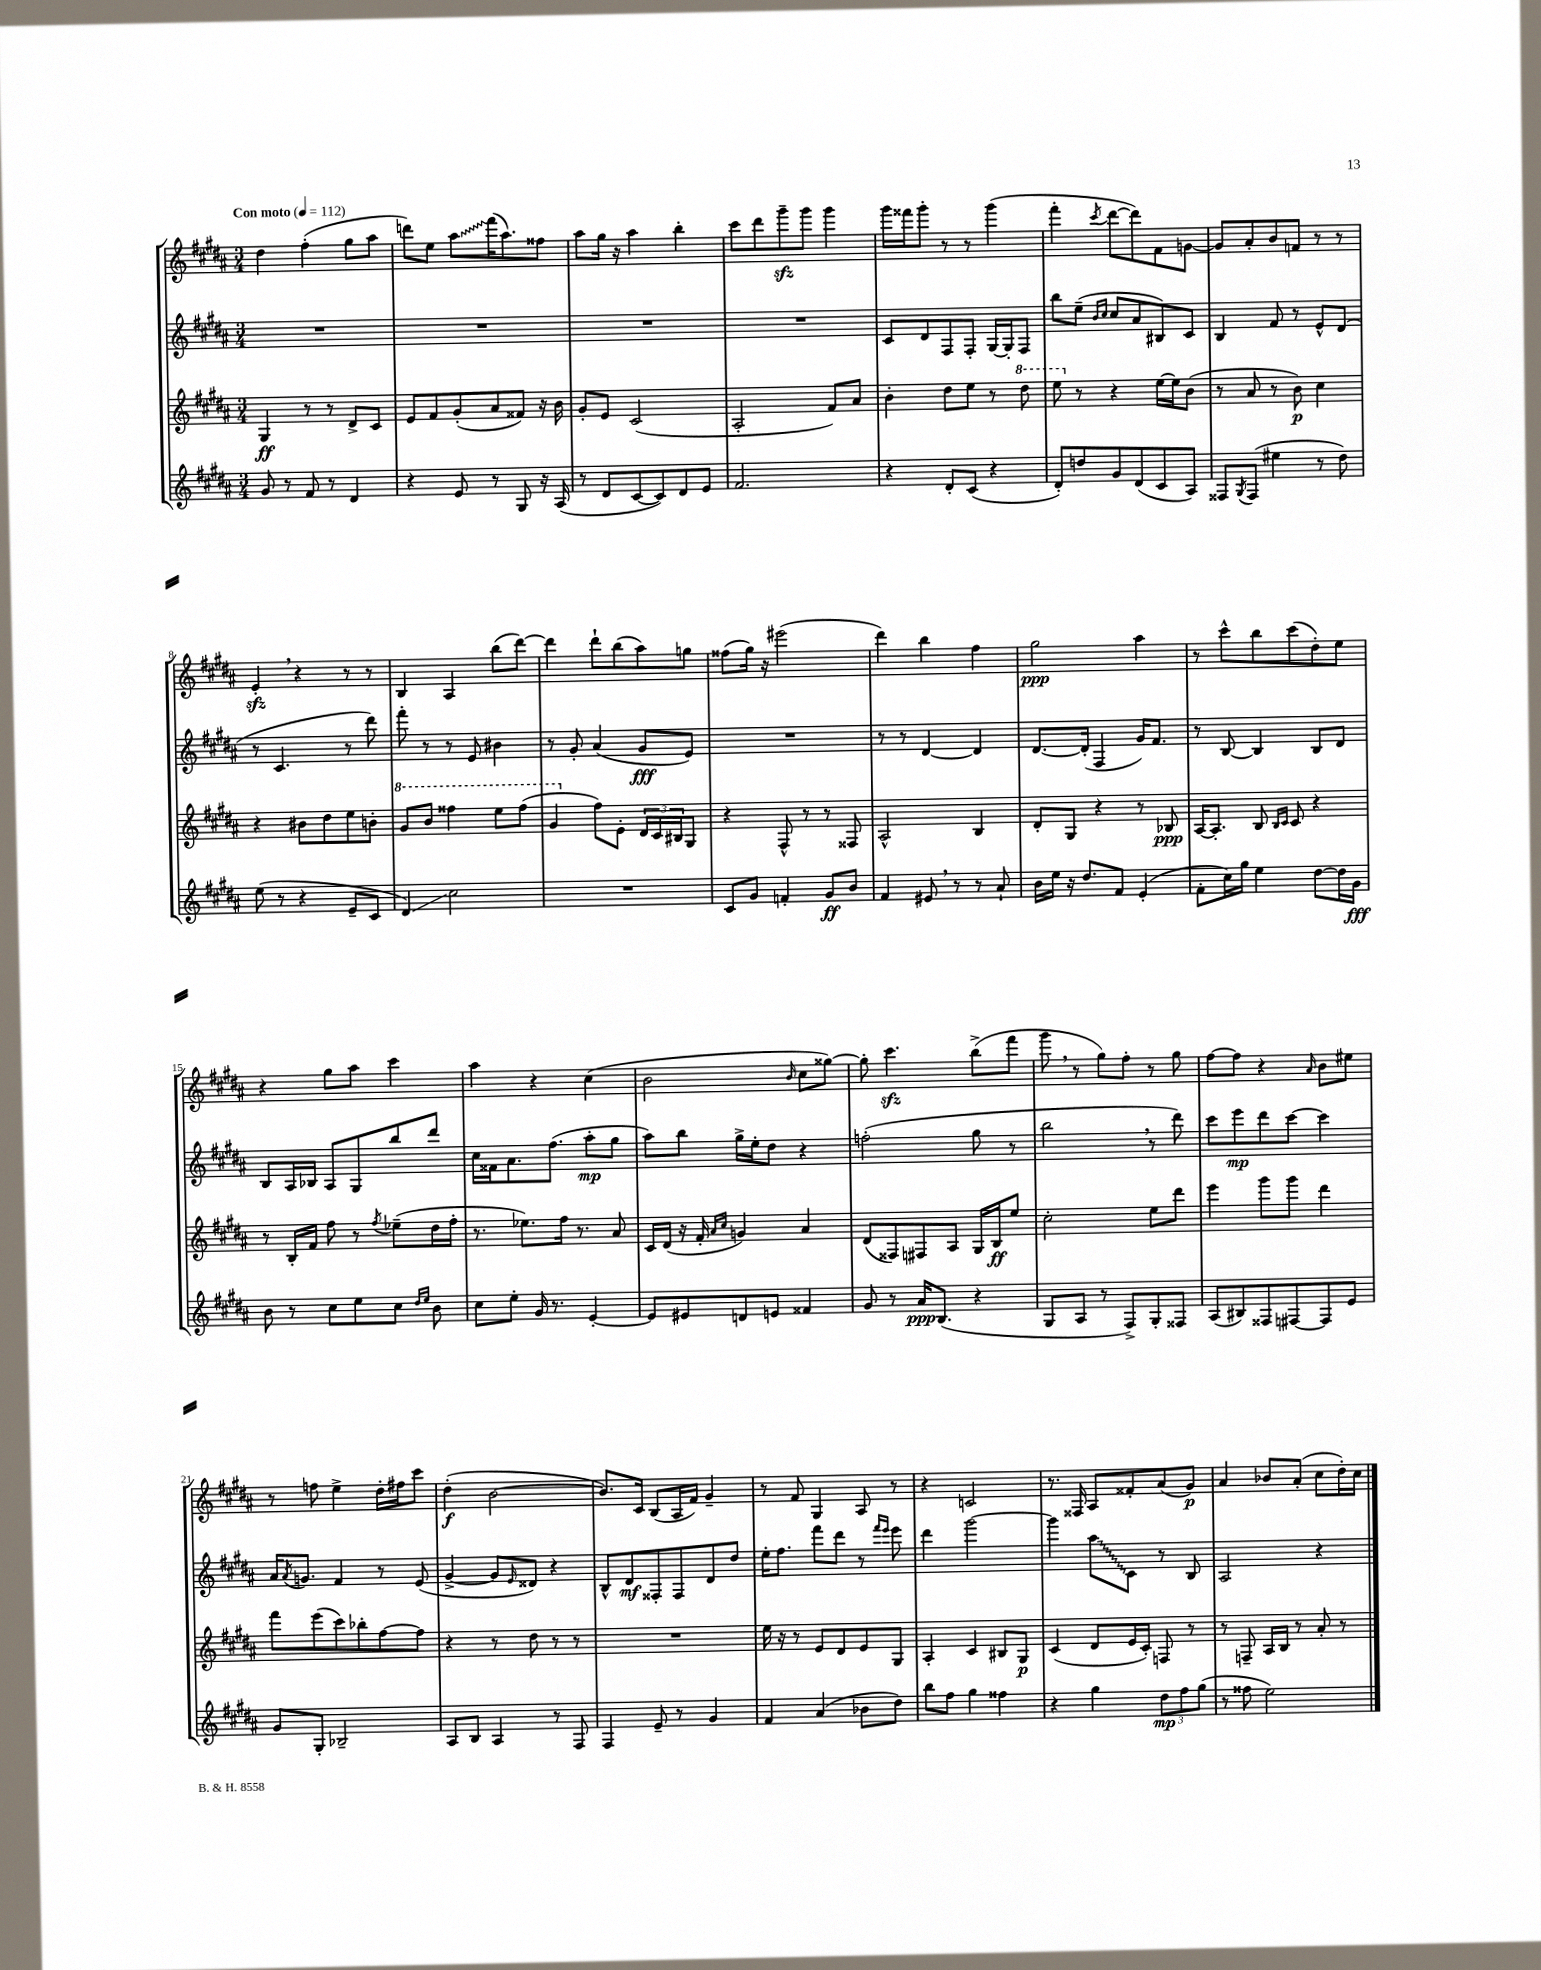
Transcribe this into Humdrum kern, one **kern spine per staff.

**kern	**kern	**kern	**kern
*staff4	*staff3	*staff2	*staff1
*clefG2	*clefG2	*clefG2	*clefG2
*k[f#c#g#d#a#]	*k[f#c#g#d#a#]	*k[f#c#g#d#a#]	*k[f#c#g#d#a#]
*M3/4	*M3/4	*M3/4	*M3/4
*MM112	*MM112	*MM112	*MM112
8g#/	4G#/	2.r	4dd#\
8r	.	.	.
8f#/	8r	.	(4ff#'\
8r	8r	.	.
4d#/	8d#^/L	.	8gg#\L
.	8c#/J	.	8aa#\J
=	=	=	=
4r	8e/L	2.r	8ddd\L)
.	8f#/	.	8ee\J
8e/	(8g#'/	.	8aa#\L
8r	8a#/	.	(16fff#\K
.	.	.	8.aa#\)
8G#/	8f##/J)	.	.
16r	16r	.	8ff##\J
(16A#/	16b\	.	.
=	=	=	=
8r	8g#'/L	2.r	8aa#\L
8d#/L	8e/J	.	16gg#\Jk
.	.	.	16r
[8c#/	(2c#/	.	4aa#\
8c#/])	.	.	.
8d#/	.	.	4bb'\
8e/J	.	.	.
=	=	=	=
2.f#/	2A#'/	2.r	8ccc#\L
.	.	.	8ddd#\
.	.	.	8ggg#~\
.	.	.	8ggg#\J
.	8f#/L)	.	4ggg#\
.	8a#/J	.	.
=	=	=	=
4r	4b'\	8c#/L	16ggg#\LL
.	.	.	16fff##\J
.	.	8d#/	8ggg#'\J
8d#'/L	8dd#\L	8F#/	8r
(8c#/J	8ee\J	8F#'/J	8r
4r	8r	[16G#/LL	(4ggg#\
.	.	16G#'/]J	.
.	8ddd#\	8F#/J	.
=	=	=	=
8d#'/L)	8eee\	8bb\L	4fff#'\
8dd/	8r	(8ee~\J	.
.	.	16qqb/LL	.
.	.	16qqcc#/JJ	8qccc#/
8g#/	4r	8cc#/L	[8ddd#\L
(8d#/	.	8a#/	8ddd#\])
8c#/	[16ee\LL	8B#/)	8f#\
.	16ee\]J	.	.
8A#/J)	(8b\J	8c#/J	[8g\J
=	=	=	=
8F##/L	8r	4B/	8g/]L
8qG#/	.	.	.
(8F##/J	8a#/	.	8a#'/
4ee#\	8r	8f#/	8b/
.	8b\)	8r	8f/J
8r	4cc#\	8e^^/L	8r
8dd#\)	.	(8d#/J	8r
=	=	=	=
(8ee\	4r	8r	4e'/
8r	.	4.c#/	.
4r	8b#\L	.	4r
.	8dd#\	.	.
8e~/L	8ee\	8r	8r
8c#/J	8b'\J	8ddd#\)	8r
=	=	=	=
4d#/)	8gg#/L	8fff#'\	4B/
.	8bb/J	8r	.
2cc#\	4fff##\	8r	4A#/
.	.	8e/	.
.	8eee\L	4b#\	(8bb\L
.	(8fff##\J	.	[8ddd#\J)
=	=	=	=
2.r	4gg#/	8r	4ddd#\]
.	.	8g#'/	.
.	8ff#\L)	(4a#/	8ddd#`\L
.	8e'\J	.	(8bb\
.	24d#/LL	8g#/L	8aa#\)
.	24c#/	.	.
.	24B#/J	.	.
.	8G#/J	8e/J)	8gg\J
=	=	=	=
8c#/L	4r	2.r	(8ff##\L
8g#/J	.	.	16gg#\Jk)
.	.	.	16r
4f'/	8F#^^/	.	(2eee#\
.	8r	.	.
8g#/L	8r	.	.
8b/J	8F##/	.	.
=	=	=	=
4f#/	2A#^^/	8r	4ddd#\)
.	.	8r	.
8e#/	.	[4d#/	4bb\
8r	.	.	.
8r	4B/	4d#/]	4ff#\
8a#`/	.	.	.
=	=	=	=
16b\LL	8d#'/L	[8.d#/L	2gg#\
16ee\JJ	.	.	.
16r	8G#/J	.	.
8.dd#/L	.	(16d#'/]Jk	.
.	4r	4F#/	.
8f#/J	.	.	.
(4e'/	8r	16g#/LK)	4aa#\
.	.	8.f#/J	.
.	8B-/	.	.
=	=	=	=
8f#'\L	[16A#/LK	8r	8r
.	8.A#'/]J	.	.
16cc#\L)	.	[8B/	8ccc#^^\L
16gg#\JJ	.	.	.
4ee\	8B/	4B/]	8bb\
.	16qqB/LL	.	.
.	16qqc#/JJ	.	.
.	8c#/	.	(8ccc#\
[8dd#\L	4r	8B/L	8dd#'\)
16dd#\]L	.	8d#/J	8ee\J
16g#\JJ	.	.	.
=	=	=	=
8b\	8r	8B/L	4r
8r	16B'/LL	16A#/L	.
.	16f#/JJ	16B-/JJ	.
8cc#\L	8ff#\	8A#/L	8gg#\L
8ee\	8r	8G#/	8aa#\J
.	8qff#/	.	.
8cc#\J	(8ee-~\L	8bb/	4ccc#\
16qqdd#/LL	.	.	.
16qqee/JJ	.	.	.
8b\	16dd#\L	8ddd#/J	.
.	16ff#'\JJ	.	.
=	=	=	=
8cc#\L	8.r	16cc#\LL	4aa#\
.	.	16f##\J	.
8ee'\J	.	8.a#\	.
.	8.ee-\L)	.	.
16g#/	.	.	4r
8.r	.	(8.ff#\J	.
.	16ff#\Jk	.	.
.	8.r	.	.
[4e'/	.	8aa#'\L	(4cc#\
.	8a#/	8gg#\J	.
=	=	=	=
8e/]L	16c#/LL	8aa#\L)	2b\
.	(16d#/JJ	.	.
8e#/	16r	8bb\J	.
.	16f#'/	.	.
.	16qqa#/LL	.	.
.	16qqcc#/JJ	.	.
8d/	4g/)	16gg#^\LL	.
.	.	16ee'\J	.
8e/J	.	8dd#\J	.
.	.	.	16qqb/
4f##/	4a#/	4r	8cc#\L
.	.	.	[8gg##\J)
=	=	=	=
8g#/	(8d#/L	(2ff'\	8gg##'\]
8r	8F##/)	.	4.ccc#\
16a#/LK	8F#/	.	.
(8.B/J	.	.	.
.	8A#/J	.	.
4r	16G#/LL	8gg#\	(8bb^\L
.	16B/J	.	.
.	8ee/J	8r	8fff#\J
=	=	=	=
8G#/L	2cc#'\	2bb\	8ggg#\
8A#/J	.	.	8r
8r	.	.	8gg#\L)
8F#^/L)	.	.	8ff#'\J
8G#'/	8ee\L	8r	8r
8F##/J	8ddd#\J	8ddd#\)	8gg#\
=	=	=	=
(8A#/L	4eee\	8ccc#\L	[8ff#\L
8B#/)	.	8eee\	8ff#\]J
8F##/	8ggg#\L	8ddd#\	4r
[8F#/	8ggg#\J	[8ccc#\J	.
.	.	.	16qqa#/
8F#/]	4ddd#\	4ccc#\]	8b\L
8e/J	.	.	8ee#\J
=	=	=	=
8g#/L	8fff#\L	16a#/LK	8r
.	.	8qa#/	.
.	.	8.g/J	.
8G#'/J	(8eee\	.	8ff\
2B-~/	8ccc#\)	4f#/	4ee^\
.	8bb-'\	.	.
.	[8ff#\	8r	16dd#'\LL
.	.	.	16ff#\J
.	8ff#\]J	(8e/	8ccc#\J
=	=	=	=
8A#/L	4r	[4g#^/	(4dd#'\
8B/J	.	.	.
4A#/	8r	8g#/]L	[2b\
.	.	16qqe/	.
.	8dd#\	8d##/J)	.
8r	8r	4r	.
8F#/	8r	.	.
=	=	=	=
4F#/	2.r	8B^^/L	8.b/]L)
.	.	8d#/	.
.	.	.	16c#/Jk
8e~/	.	8F##'/	(8B/L
8r	.	8F##/	16A#/L
.	.	.	16f#/JJ)
4g#/	.	8d#/	4g#~/
.	.	8dd#/J	.
=	=	=	=
4f#/	16ee\	16ee'\LK	8r
.	16r	8.ff#\J	.
.	8r	.	8f#/
(4a#/	8e/L	8fff#\L	4G#/
.	8d#/	8ddd#\J	.
8b-\L	8e/	8r	8A#/
.	.	16qqfff#/LL	.
.	.	16qqeee/JJ	.
8dd#\J)	8G#/J	8eee\	8r
=	=	=	=
8bb\L	4A#'/	4ddd#\	4r
8ff#\J	.	.	.
4gg#\	4c#/	[2ggg#\	2c/
4ff##\	8B#/L	.	.
.	8G#/J	.	.
=	=	=	=
4r	(4c#/	4ggg#\]	8.r
.	.	.	16F##/
4gg#\	8d#/L	8aa#\L	8A#/L
.	16e/L	8c#\J	8f##'/
.	16c#'/JJ)	.	.
12dd#\L	8F/	8r	(8a#/
12ff#\	.	.	.
.	8r	8B/	8g#/J)
(12gg#\J	.	.	.
=	=	=	=
8r	8r	2A#/	4a#/
8ff##\	8F~/	.	.
2ee\)	16A#/LL	.	8b-/L
.	16B/JJ	.	.
.	8r	.	(8a#'/J
.	8a#'/	4r	8cc#\L
.	8r	.	16dd#'\L)
.	.	.	16cc#\JJ
==	==	==	==
*-	*-	*-	*-
